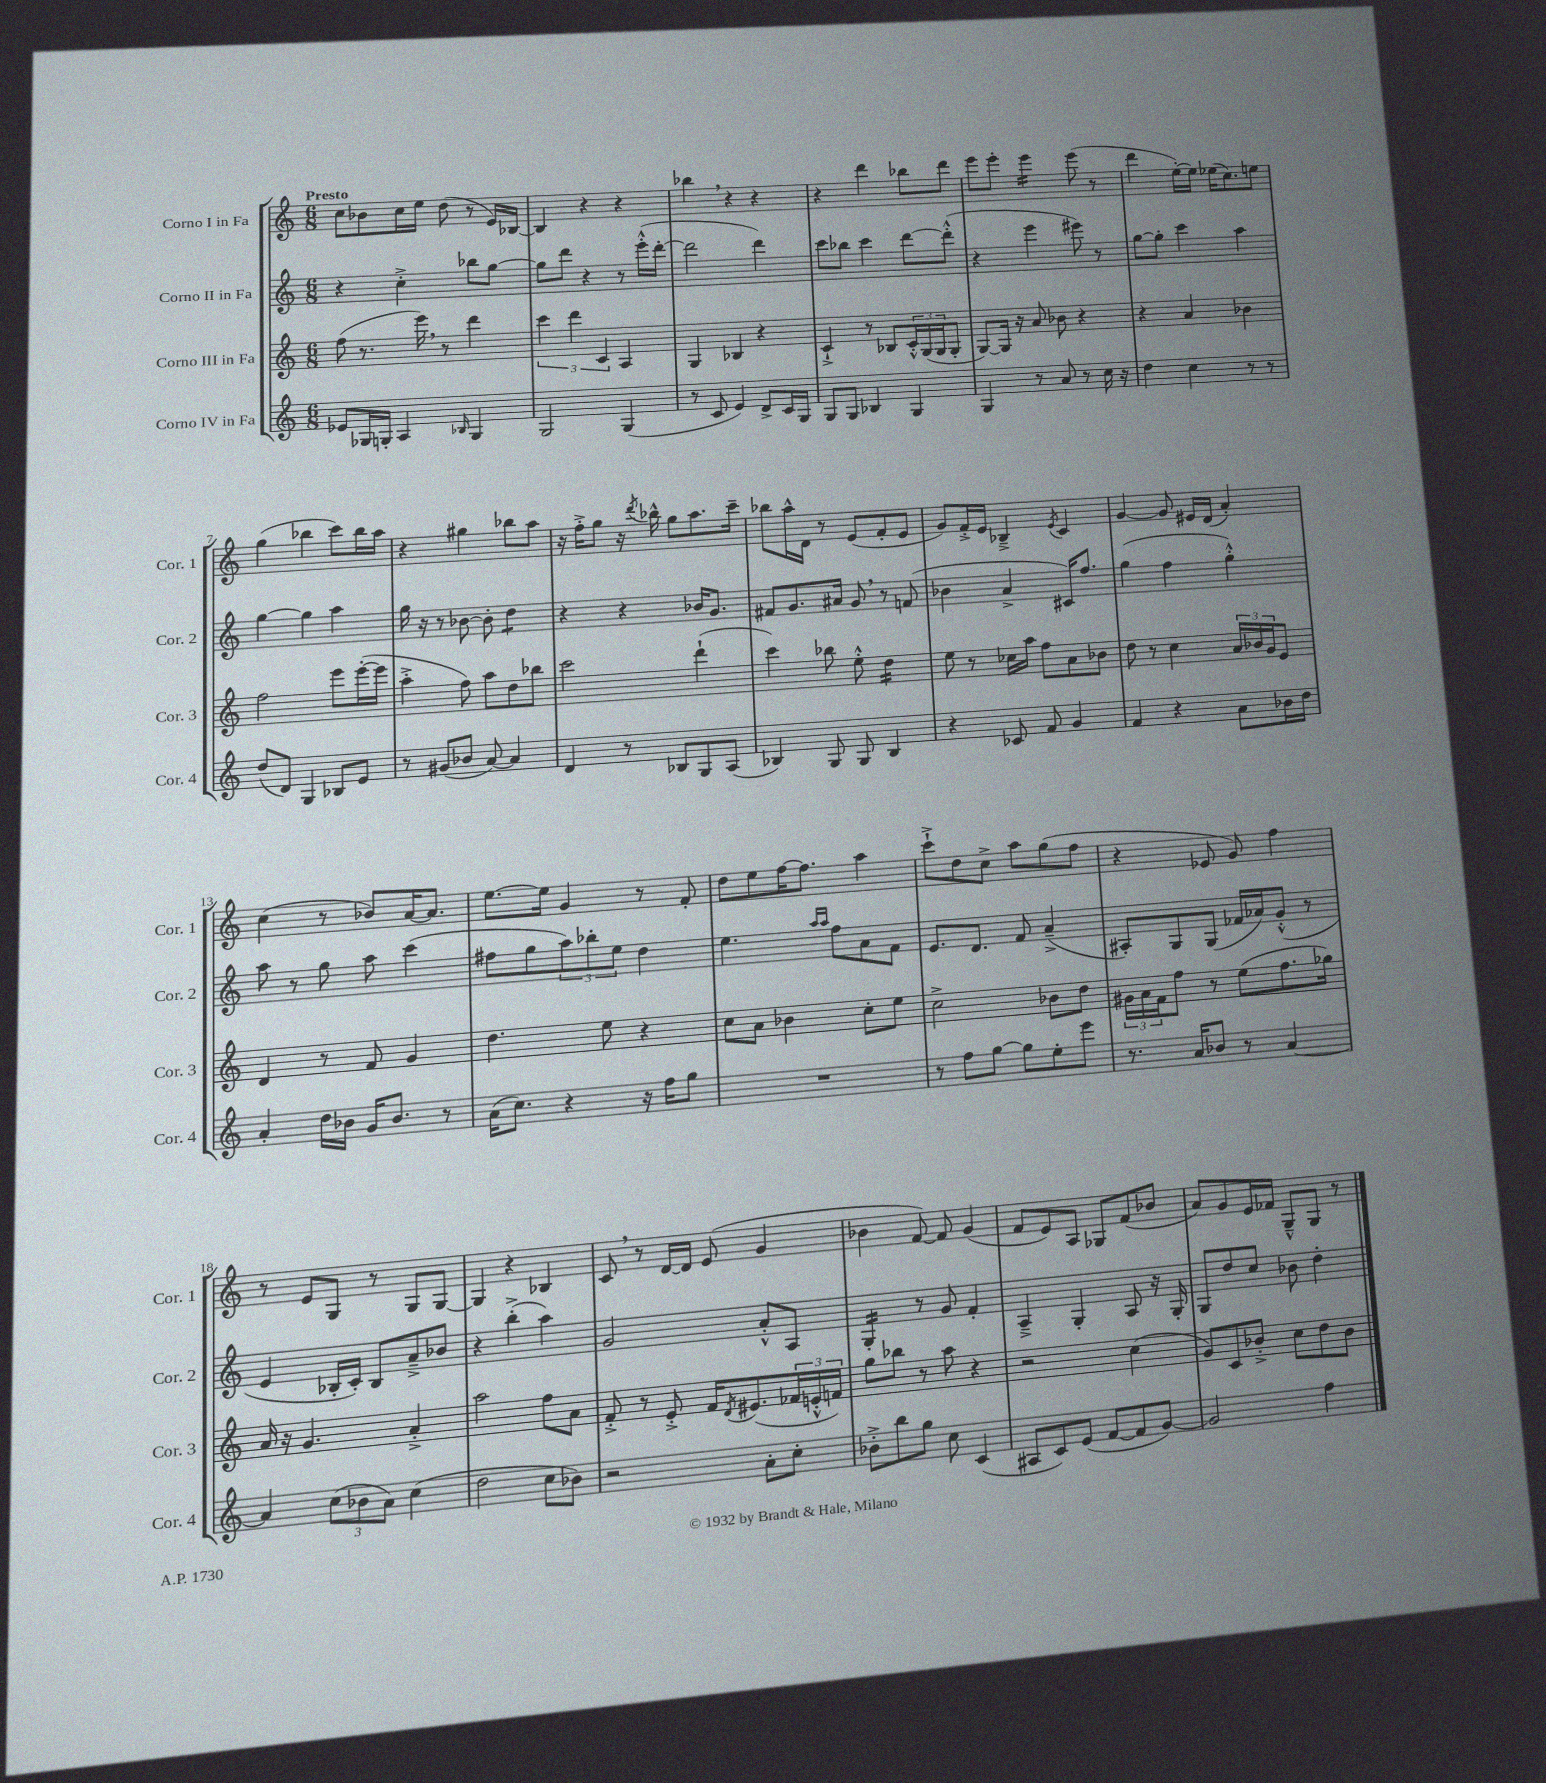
<<
\new StaffGroup <<
\new Staff = "s0" \with { instrumentName = "Corno I in Fa" shortInstrumentName = "Cor. 1" } {
    \clef treble \key c \major \numericTimeSignature \time 6/8 \tempo "Presto"
    c''8 bes'8 c''16 e''16 d''8( r8 e'16) bes16~ |
    bes4 r4 r4 |
    bes''4 \breathe r4 r4 |
    r4 d'''4 bes''8 d'''8 |
    e'''8 e'''8-. e'''4:16 e'''8( r8 |
    d'''4 e''16~-.) e''16 ees''16( c''8.) e''8 |
    g''4( bes''4 c'''8) bes''16 a''16 |
    r4 gis''4 bes''8 a''8 |
    r16 f''16-.-> g''8 r16 \acciaccatura { d'''8 } bes''16-^ g''8 a''8. c'''16-- |
    bes''8 a''16-^ d'16 r8 e'8( f'8-. e'8 |
    g'8) f'16-.-> e'16 bes4---> \acciaccatura { e'8 } c'4 |
    g'4~ g'8 eis'16 d'16( a'4-.) |
    c''4( r8 bes'8) a'16~ a'8. |
    e''8.~ e''16 g'4 r8 f'8-. |
    d''8 e''8 f''16~ f''8. a''4 |
    c'''8-!-> d''8 c''8-> a''8 g''8( f''8 |
    r4 ees'8 g'8) f''4 |
    r8 e'8 g8 r8 g8 g8~ |
    g4 r4 bes4 |
    c'8 \breathe r8 d'16~ d'16 e'8( g'4 |
    bes'4 f'8~) f'8 g'4( |
    f'8 e'8) a8 ges8 f'8( bes'8 |
    a'8) g'8 e'16 fes'16 g8---^ g8 r8 \bar "|." |
}
\new Staff = "s1" \with { instrumentName = "Corno II in Fa" shortInstrumentName = "Cor. 2" } {
    \clef treble \key c \major \numericTimeSignature \time 6/8
    r4 c''4-.-> bes''8 g''8~ |
    g''8 d'''8 r4 r8 e'''16-.-^( d'''16~-. |
    d'''2 d'''4) |
    c'''8 bes''8 c'''4 d'''8~ d'''8-.-^( |
    r4 e'''4 eis'''8) r8 |
    g''8~ g''8-. c'''4 a''4 |
    g''4~ g''4 a''4 |
    g''16 r16 r8 bes'8~ bes'8-. d''4:8 |
    r4 r4 bes'16 g'8. |
    fis'8 g'8. ais'16 g'8 \breathe r8 f'8( |
    bes'4 a'4-> cis'16) f''8. |
    g''4( f''4 g''4-.-^) |
    a''8 r8 g''8 a''8 c'''4( |
    fis''8 g''8 \tuplet 3/2 { a''8) bes''8-. e''8 } d''4 |
    e''4. \grace { a''16 a''16 } f''8 a'8 f'8 |
    e'8. d'8. f'8 a'4--->( |
    ais8-.) g8 g8( fes'16 aes'16) g'8-.-^( r8 |
    e'4 bes16-. c'16-.) bes8 a'8---> bes'8 |
    r4 b''4-.->( a''4) |
    g'2 a'8-.-^ a8 |
    g4:16-. r8 g'8 f'4-. |
    a4---> g4-. a8 r16 g16-. |
    g8 d''8 c''8 bes'8 d''4-. \bar "|." |
}
\new Staff = "s2" \with { instrumentName = "Corno III in Fa" shortInstrumentName = "Cor. 3" } {
    \clef treble \key c \major \numericTimeSignature \time 6/8
    f''8( r8. e'''16) \breathe r8 d'''4 |
    \tuplet 3/2 { c'''4 d'''4 c'4 } a4 |
    g4 bes4 r4 |
    c'4-!-> r8 bes8 \tuplet 3/2 { c'16-.-^ g16( g16 } g8-. |
    g8~) g16 r16 a'8 bes'8 r4 |
    r4 a'4 bes'4 |
    f''2 e'''8 e'''16~-.( e'''16 |
    a''4-.-> f''8) a''8 d''8 bes''8 |
    c'''2 d'''4-!( |
    c'''4) bes''8 e''8-.-^ d''4:16 |
    e''8 r8 ces''16 a''16 f''8 a'8 bes'8 |
    d''8 r8 c''4 \tuplet 3/2 { a'16 bes'16 g'16 } e'8 |
    d'4 r8 f'8 g'4 |
    d''4. e''8 r4 |
    c''8 a'8 bes'4 c''8-. e''8 |
    c''2-> bes'8 d''8 |
    \tuplet 3/2 { gis'16 a'16 f'16 } f''8 r8 e''8( f''8. ges''16) |
    a'16 r16 g'4. a'4-.-> |
    a''2 f''8 a'8 |
    f'8-.-> r8 e'8-.-> f'16 \acciaccatura { d'8 } eis'8.( \tuplet 3/2 { fes'16 e'16-.-^ f'16) } |
    g''8 bes''8 r8 a''8 r4 |
    r2 c''4( |
    g'8) c'8 bes'8-.-> c''8 d''8 bes'8 \bar "|." |
}
\new Staff = "s3" \with { instrumentName = "Corno IV in Fa" shortInstrumentName = "Cor. 4" } {
    \clef treble \key c \major \numericTimeSignature \time 6/8
    ees'8 ges16 g16-. a4 \grace { bes16 } g4 |
    g2 g4( |
    r8 c'8 e'4) d'8-> c'16 g16 |
    g8 g8 bes4 g4 |
    g4 r8 a'8 r8 c''16 r16 |
    d''4 c''4 r8 r8 |
    d''8( d'8) g4 bes8 e'8 |
    r8 gis'8( bes'8 a'8~) a'4 |
    d'4 r8 bes8 g8 a8( |
    bes4) g8 g8 bes4 |
    r4 ces'8 f'8 g'4 |
    f'4 r4 a'8 bes'16 d''16 |
    a'4-. d''16 bes'16 g'16 bes'8. r8 |
    a'16( c''8.) r4 r16 f''16 g''8 |
    R2. |
    r8 f''8 g''8~ g''8 e''8-. e'''8 |
    r8. a'16 bes'8 r8 a'4~ |
    a'4 \tuplet 3/2 { c''8( bes'8 a'8) } c''4( |
    d''2 c''8 bes'8) |
    r2 a'8-. c''8-. |
    bes'8-.-> b''8 g''8 c''8 c'4( |
    ais8 c'8) e'8( f'8~ f'8 g'8~) |
    g'2 f''4 \bar "|." |
}
>>
>>
